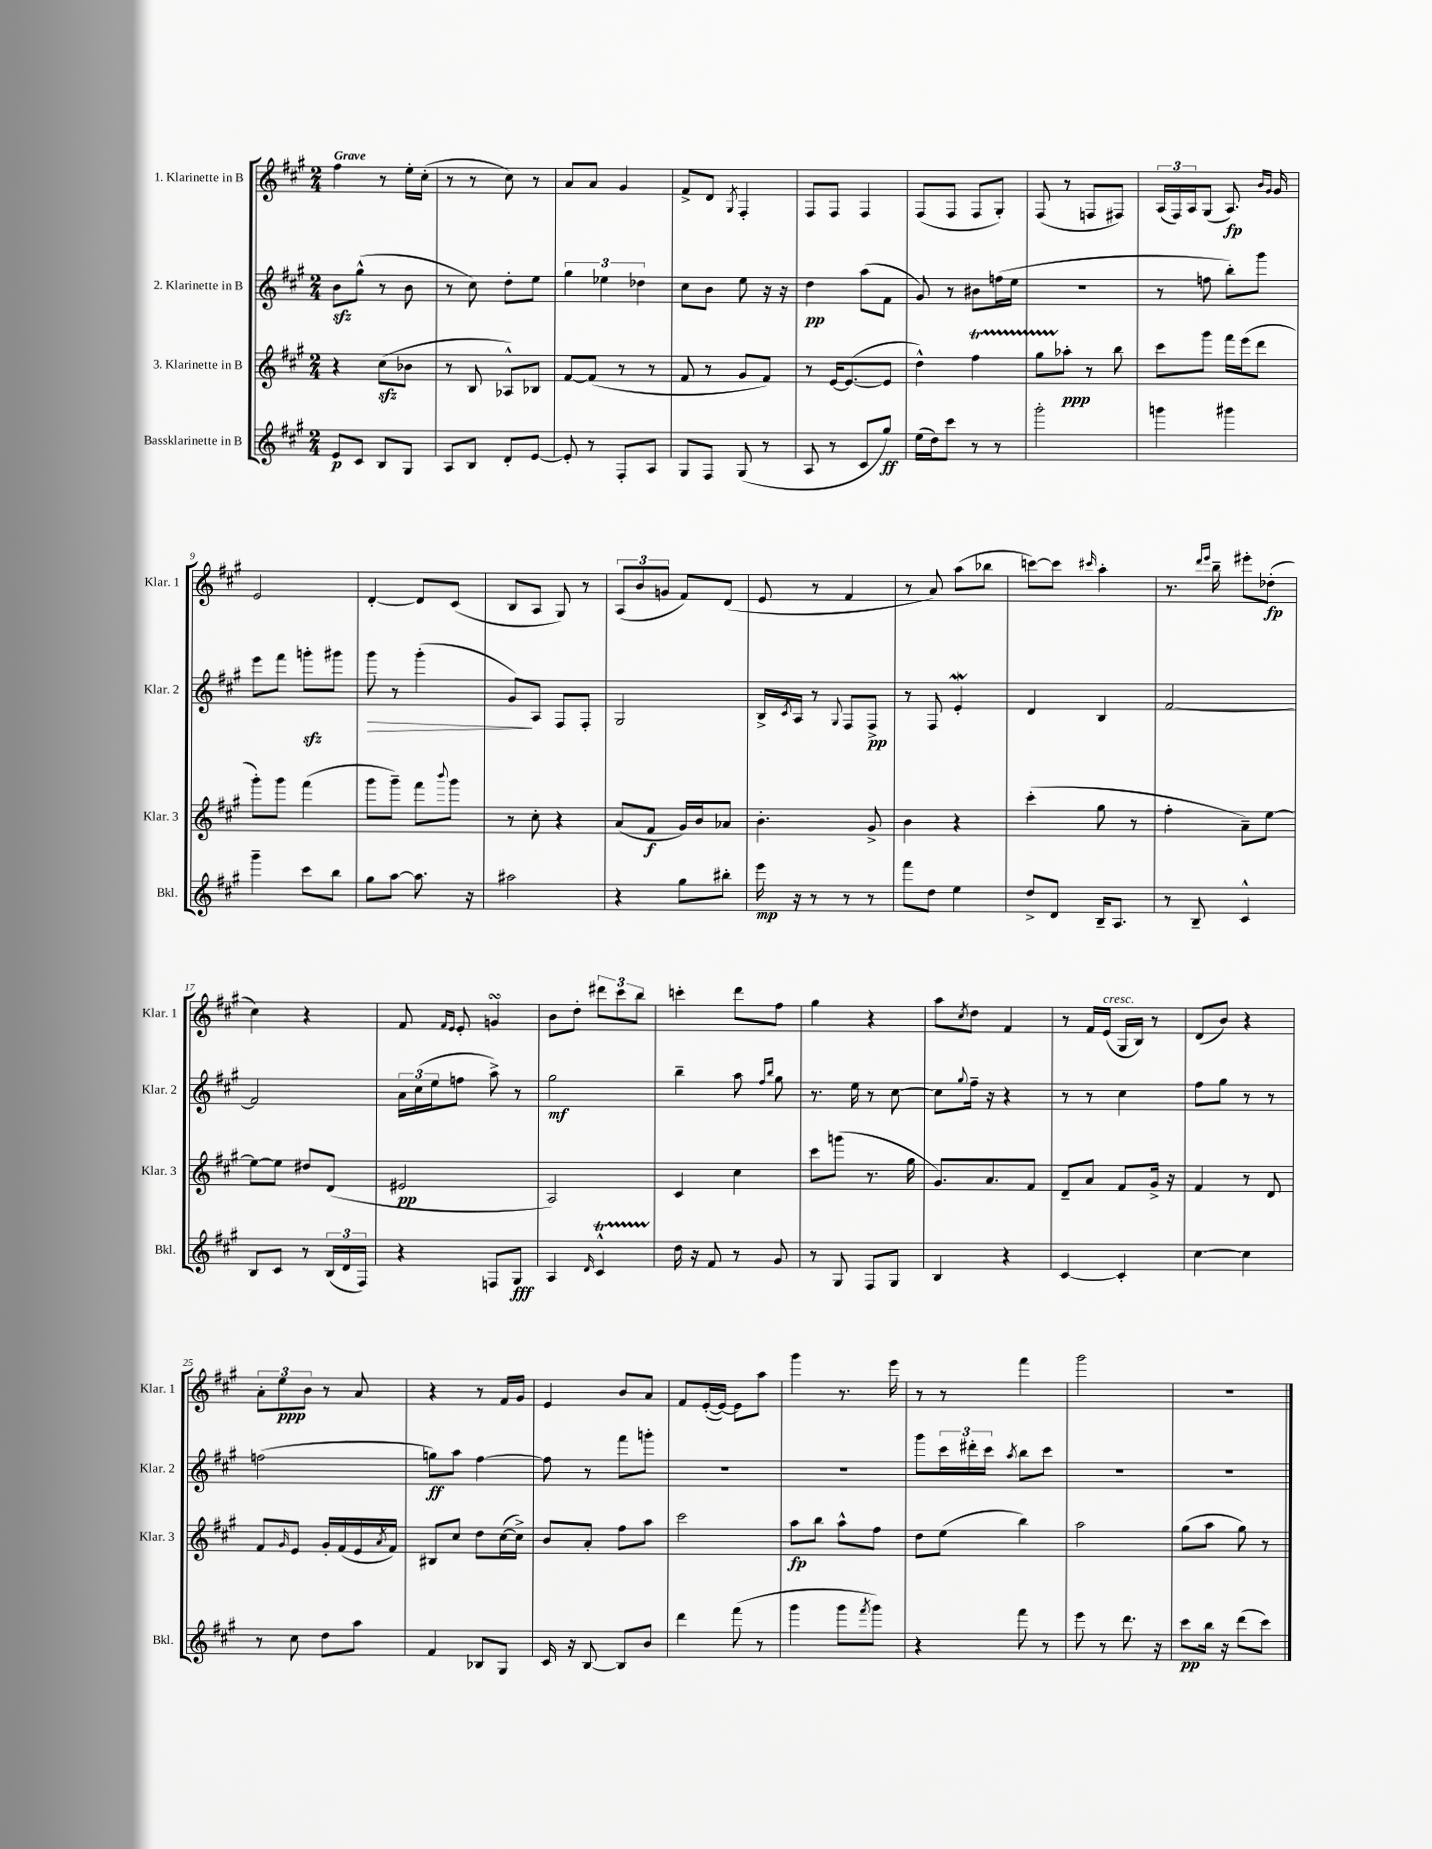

**kern	**dynam	**kern	**dynam	**kern	**dynam	**kern	**dynam
*part4	*part4	*part3	*part3	*part2	*part2	*part1	*part1
*staff4	*staff4	*staff3	*staff3	*staff2	*staff2	*staff1	*staff1
*I"Bassklarinette in B	*	*I"3. Klarinette in B	*	*I"2. Klarinette in B	*	*I"1. Klarinette in B	*
*I'Bkl.	*	*I'Klar. 3	*	*I'Klar. 2	*	*I'Klar. 1	*
*clefG2	*	*clefG2	*	*clefG2	*	*clefG2	*
*k[f#c#g#]	*	*k[f#c#g#]	*	*k[f#c#g#]	*	*k[f#c#g#]	*
*M2/4	*	*M2/4	*	*M2/4	*	*M2/4	*
=1	=1	=1	=1	=1	=1	=1	=1
!	!	!	!	!	!	!LO:TX:a:B:t=Grave	!
8e/L	p	4r	.	8bzz\L	.	4ff#\	.
8c#/J	.	.	.	(8gg#^^\J	.	.	.
8B/L	.	(8cc#zz\L	.	8r	.	8r	.
8G#/J	.	8b-X\J	.	8b\	.	16ee'\LL	.
.	.	.	.	.	.	(16cc#'\JJ	.
=2	=2	=2	=2	=2	=2	=2	=2
8A/L	.	8r	.	8r	.	8r	.
8B/J	.	8B/	.	8cc#\)	.	8r	.
8d'/L	.	8A-X^^/L)	.	8dd'\L	.	8cc#\)	.
[8e/J	.	8B-X/J	.	8ee\J	.	8r	.
=3	=3	=3	=3	=3	=3	=3	=3
8e'/]	.	[8f#/L	.	6gg#\	.	8a/L	.
8r	.	(8f#/J]	.	.	.	8a/J	.
.	.	.	.	6ee-X\	.	.	.
8F#'/L	.	8r	.	.	.	4g#/	.
.	.	.	.	6dd-X\	.	.	.
8A/J	.	8r	.	.	.	.	.
=4	=4	=4	=4	=4	=4	=4	=4
8G#/L	.	8f#/	.	8cc#\L	.	8f#^/L	.
8F#/J	.	8r	.	8b\J	.	8d/J	.
.	.	.	.	.	.	8qG#/	.
(8G#/	.	8g#/L	.	8ee\	.	4F#'/	.
8r	.	8f#/J)	.	16r	.	.	.
.	.	.	.	16r	.	.	.
=5	=5	=5	=5	=5	=5	=5	=5
8A/	.	8r	.	4dd\	pp	8F#/L	.
8r	.	[16e/KL	.	.	.	8F#/J	.
.	.	(8.e/_	.	.	.	.	.
8c#/L	.	.	.	(8aa\L	.	4F#/	.
8gg#/J)	ff	8e/J]	.	8f#\J	.	.	.
=6	=6	=6	=6	=6	=6	=6	=6
(16ee\LL	.	4dd^^\)	.	8g#/)	.	(8F#/L	.
16dd\J)	.	.	.	.	.	.	.
8ccc#\J	.	.	.	8r	.	8F#/J	.
8r	.	4ff#T\	.	8b#X\L	.	8F#/L	.
8r	.	.	.	(16ffn\L	.	8G#'/J)	.
.	.	.	.	16ee\JJ	.	.	.
=7	=7	=7	=7	=7	=7	=7	=7
2ggg#'\	.	8gg#TTT\L	.	2r	.	(8F#/	.
.	.	8aa-X'\J	ppp	.	.	8r	.
.	.	8r	.	.	.	8Fn/L	.
.	.	8bb\	.	.	.	8F#X/J)	.
=8	=8	=8	=8	=8	=8	=8	=8
4gggn\	.	8ccc#\L	.	8r	.	(24A/LL	.
.	.	.	.	.	.	24F#/)	.
.	.	.	.	.	.	24A/J	.
.	.	8ggg#\J	.	8ffn\	.	(8G#/J	.
4ggg#X\	.	16fff#\LL	.	8bb'\L)	.	8.A/)	fp
.	.	(16eee\J	.	.	.	.	.
.	.	8ddd\J	.	8ggg#\J	.	.	.
.	.	.	.	.	.	16qqb/LL	.
.	.	.	.	.	.	16qqg#/JJ	.
.	.	.	.	.	.	16g#/	.
!!LO:LB:g=z
=9	=9	=9	=9	=9	=9	=9	=9
4ggg#~\	.	8ggg#'\L)	.	8eee\L	.	2e/	.
.	.	8ggg#\J	.	8fff#\J	.	.	.
8ccc#\L	.	(4fff#\	.	8gggnzz'\L	.	.	.
8bb\J	.	.	.	8ggg#X\J	.	.	.
=10	=10	=10	=10	=10	=10	=10	=10
!	!	!	!	!	!LO:HP:b	!	!
8gg#\L	.	8ggg#\L	.	8ggg#\	>	[4d'/	.
[8aa\J	.	8ggg#~\J)	.	8r	.	.	.
8.aa\]	.	8fff#\L	.	(4ggg#'\	.	8d/L]	.
.	.	8qqbbb/	.	.	.	.	.
.	.	8ggg#\J	.	.	.	(8c#/J	.
16r	.	.	.	.	.	.	.
=11	=11	=11	=11	=11	=11	=11	=11
2aa#X\	.	8r	.	8g#/L)	.	8B/L	.
.	.	8cc#'\	.	8A/J	]	8A/J	.
.	.	4r	.	8F#/L	.	8G#/)	.
.	.	.	.	8F#'/J	.	8r	.
=12	=12	=12	=12	=12	=12	=12	=12
4r	.	(8a/L	.	2G#/	.	(12A/L	.
.	.	.	.	.	.	12b/	.
.	.	8f#/J	f	.	.	.	.
.	.	.	.	.	.	12gn/J	.
8gg#\L	.	16g#/LL)	.	.	.	8f#/L)	.
.	.	16b/J	.	.	.	.	.
8bb#X'\J	.	8a-X/J	.	.	.	(8d/J	.
=13	=13	=13	=13	=13	=13	=13	=13
16eee\	mp	4.b'\	.	16B^/LL	.	8e/	.
.	.	.	.	8qc#/	.	.	.
16r	.	.	.	16A/JJ	.	.	.
8r	.	.	.	8r	.	8r	.
.	.	.	.	8qqG#/	.	.	.
8r	.	.	.	8F#/L	.	4f#/	.
8r	.	8g#^/	.	8F#^/J	pp	.	.
=14	=14	=14	=14	=14	=14	=14	=14
8fff#\L	.	4b\	.	8r	.	8r	.
8dd\J	.	.	.	8F#/	.	8a/)	.
4ee\	.	4r	.	4eW'/	.	(8aa\L	.
.	.	.	.	.	.	8bb-X\J	.
=15	=15	=15	=15	=15	=15	=15	=15
8dd^/L	.	(4ccc#'\	.	4d/	.	[8cccn\L)	.
8d/J	.	.	.	.	.	8ccc\J]	.
.	.	.	.	.	.	16qqccc#X/	.
16B~/KL	.	8gg#\	.	4B/	.	4aa'\	.
8.A/J	.	.	.	.	.	.	.
.	.	8r	.	.	.	.	.
=16	=16	=16	=16	=16	=16	=16	=16
8r	.	4ff#'\	.	[2f#/	.	8.r	.
8B~/	.	.	.	.	.	.	.
.	.	.	.	.	.	16qqddd/LL	.
.	.	.	.	.	.	16qqeee/JJ	.
.	.	.	.	.	.	16bb~\	.
4c#^^/	.	8a~\L)	.	.	.	8eee#X'\L	.
.	.	[8ee\J	.	.	.	(8dd-X'\J	fp
!!LO:LB:g=z
=17	=17	=17	=17	=17	=17	=17	=17
8B/L	.	8ee\L_	.	2f#/]	.	4cc#\)	.
8c#/J	.	8ee\J]	.	.	.	.	.
8r	.	8dd#X/L	.	.	.	4r	.
(24B/LL	.	(8d/J	.	.	.	.	.
24d/	.	.	.	.	.	.	.
24F#/JJ)	.	.	.	.	.	.	.
=18	=18	=18	=18	=18	=18	=18	=18
4r	.	2e#X/	pp	24a\LL	.	8f#/	.
.	.	.	.	(24cc#\	.	.	.
.	.	.	.	24ee\J	.	.	.
.	.	.	.	.	.	16qqf#/LL	.
.	.	.	.	.	.	16qqe/JJ	.
.	.	.	.	8ffn\J	.	8e'/	.
8Fn/L	.	.	.	8aa^\)	.	4gnsSSs/	.
8G#/J	fff	.	.	8r	.	.	.
=19	=19	=19	=19	=19	=19	=19	=19
4A/	.	2A/)	.	2gg#\	mf	8b\L	.
.	.	.	.	.	.	8dd'\J	.
16qqd/	.	.	.	.	.	.	.
4c#t^^/	.	.	.	.	.	12ddd#X\L	.
.	.	.	.	.	.	12ccc#\	.
.	.	.	.	.	.	12bb\J	.
=20	=20	=20	=20	=20	=20	=20	=20
16dd\	.	4c#/	.	4bb~\	.	4cccn'\	.
16r	.	.	.	.	.	.	.
8f#/	.	.	.	.	.	.	.
8r	.	4cc#\	.	8aa\	.	8ddd\L	.
.	.	.	.	16qqff#/LL	.	.	.
.	.	.	.	16qqbb/JJ	.	.	.
8g#/	.	.	.	8gg#\	.	8ff#\J	.
=21	=21	=21	=21	=21	=21	=21	=21
8r	.	8ccc#\L	.	8.r	.	4gg#\	.
8G#/	.	(8gggn\J	.	.	.	.	.
.	.	.	.	16ee\	.	.	.
8F#/L	.	8.r	.	8r	.	4r	.
8G#/J	.	.	.	[8cc#\	.	.	.
.	.	16gg#\	.	.	.	.	.
=22	=22	=22	=22	=22	=22	=22	=22
4B/	.	8.g#/L)	.	8cc#\L]	.	8aa\L	.
.	.	.	.	8qqgg#/	.	8qcc#/	.
.	.	.	.	16ff#~\Jk	.	8dd\J	.
.	.	8.a/	.	16r	.	.	.
4r	.	.	.	4r	.	4f#/	.
.	.	8f#/J	.	.	.	.	.
=23	=23	=23	=23	=23	=23	=23	=23
[4c#/	.	8d~/L	.	8r	.	8r	.
.	.	8a/J	.	8r	.	16f#/LL	.
!	!	!	!	!	!	!LO:TX:a:i:t=cresc.	!
.	.	.	.	.	.	(16e/JJ	.
4c#'/]	.	8f#/L	.	4cc#\	.	16G#/LL	.
.	.	.	.	.	.	16B/JJ)	.
.	.	16g#^/Jk	.	.	.	8r	.
.	.	16r	.	.	.	.	.
=24	=24	=24	=24	=24	=24	=24	=24
[4cc#\	.	4f#/	.	8ff#\L	.	(8d/L	.
.	.	.	.	8gg#\J	.	8b/J)	.
4cc#\]	.	8r	.	8r	.	4r	.
.	.	8d/	.	8r	.	.	.
!!LO:LB:g=z
=25	=25	=25	=25	=25	=25	=25	=25
8r	.	8f#/L	.	(2ffn\	.	12a'\L	.
.	.	.	.	.	.	12ee\	ppp
.	.	16qqg#/	.	.	.	.	.
8cc#\	.	8e/J	.	.	.	.	.
.	.	.	.	.	.	12b\J	.
8dd\L	.	16g#'/LL	.	.	.	8r	.
.	.	(16f#/	.	.	.	.	.
8aa\J	.	16e/	.	.	.	8a/	.
.	.	8qa/	.	.	.	.	.
.	.	16f#/JJ)	.	.	.	.	.
=26	=26	=26	=26	=26	=26	=26	=26
4f#/	.	8B#X/L	.	8ggn\L)	ff	4r	.
.	.	8cc#/J	.	8aa\J	.	.	.
8B-X/L	.	8dd\L	.	[4ff#\	.	8r	.
8G#/J	.	([16cc#\L	.	.	.	16f#/LL	.
.	.	16cc#^\JJ])	.	.	.	16g#/JJ	.
=27	=27	=27	=27	=27	=27	=27	=27
16c#/	.	8b/L	.	8ff#\]	.	4e/	.
16r	.	.	.	.	.	.	.
[8B/	.	8a'/J	.	8r	.	.	.
8B/L]	.	8ff#\L	.	8fff#\L	.	8b/L	.
8b/J	.	8aa\J	.	8gggn'\J	.	8a/J	.
=28	=28	=28	=28	=28	=28	=28	=28
4ddd\	.	2ccc#\	.	2r	.	8f#/L	.
.	.	.	.	.	.	([16e'/L	.
.	.	.	.	.	.	16e/JJ_)	.
(8fff#\	.	.	.	.	.	8e\L]	.
8r	.	.	.	.	.	8aa\J	.
=29	=29	=29	=29	=29	=29	=29	=29
4ggg#\	.	8aa\L	fp	2r	.	4ggg#\	.
.	.	8bb\J	.	.	.	.	.
8ggg#\L	.	8aa^^\L	.	.	.	8.r	.
8qfff#/	.	.	.	.	.	.	.
8ggg#\J)	.	8ff#\J	.	.	.	.	.
.	.	.	.	.	.	16eee\	.
=30	=30	=30	=30	=30	=30	=30	=30
4r	.	8dd\L	.	8ggg#\L	.	8r	.
.	.	(8ee\J	.	24ccc#\L	.	8r	.
.	.	.	.	24ddd#X'\	.	.	.
.	.	.	.	24ccc#\JJ	.	.	.
.	.	.	.	8qaa/	.	.	.
8fff#\	.	4bb\)	.	8bb\L	.	4fff#\	.
8r	.	.	.	8ccc#\J	.	.	.
=31	=31	=31	=31	=31	=31	=31	=31
8eee\	.	2aa\	.	2r	.	2ggg#\	.
8r	.	.	.	.	.	.	.
8.ddd\	.	.	.	.	.	.	.
16r	.	.	.	.	.	.	.
=32	=32	=32	=32	=32	=32	=32	=32
8ccc#\L	pp	(8gg#\L	.	2r	.	2r	.
16bb\Jk	.	8aa\J	.	.	.	.	.
16r	.	.	.	.	.	.	.
(8ddd\L	.	8gg#\)	.	.	.	.	.
8ccc#\J)	.	8r	.	.	.	.	.
==	==	==	==	==	==	==	==
*-	*-	*-	*-	*-	*-	*-	*-
